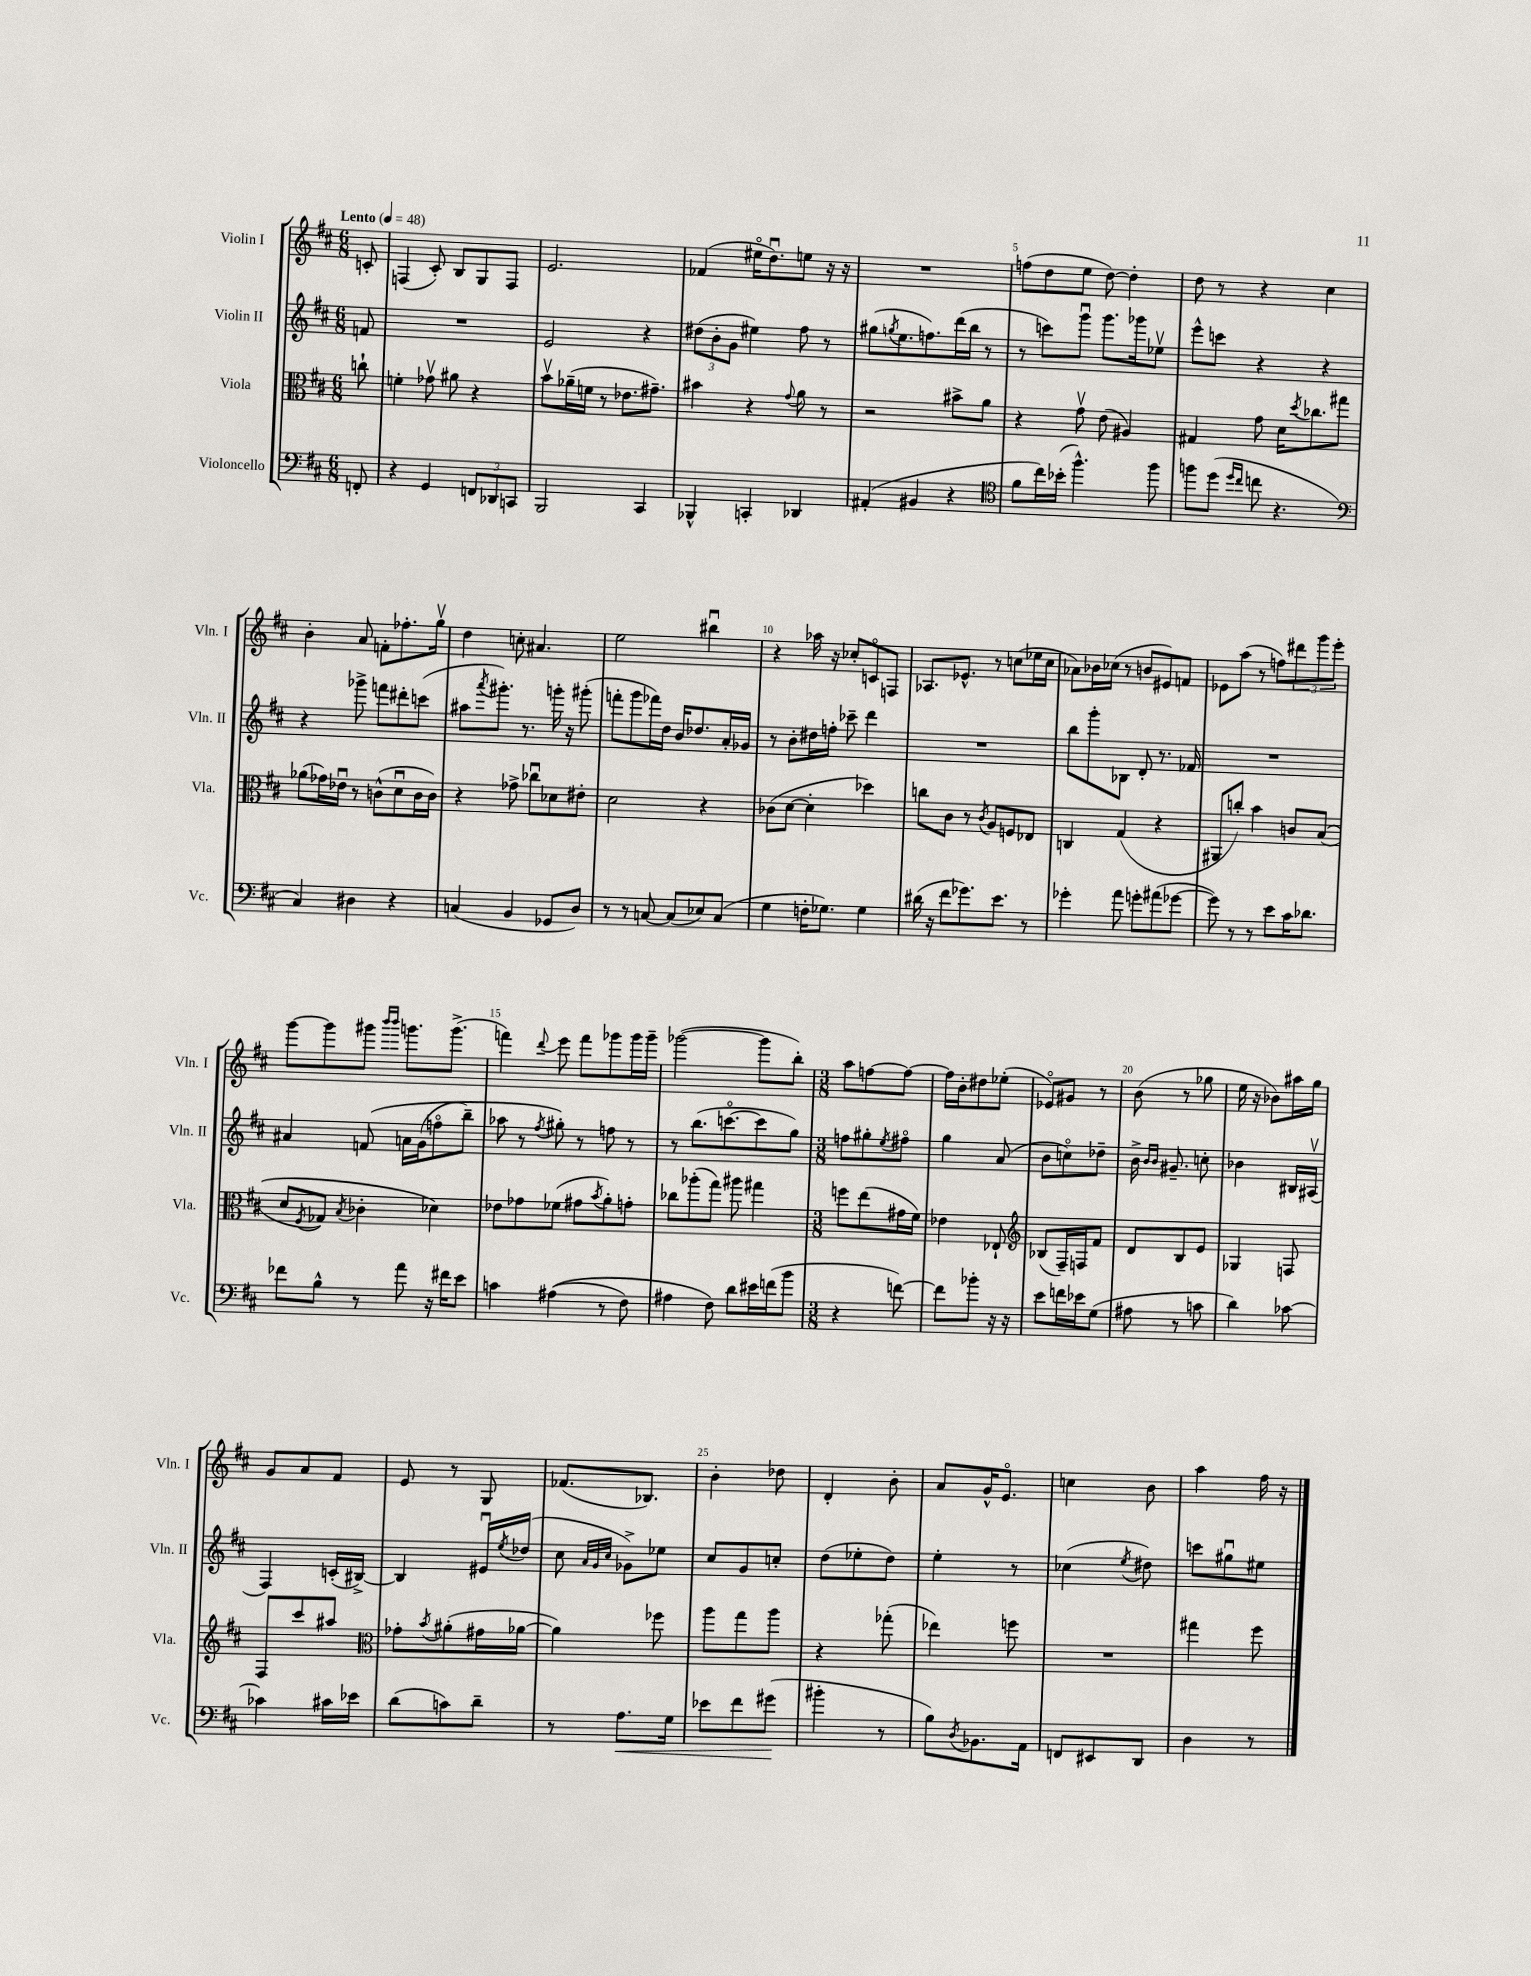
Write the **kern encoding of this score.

**kern	**dynam	**kern	**kern	**kern
*part4	*part4	*part3	*part2	*part1
*staff4	*staff4	*staff3	*staff2	*staff1
*I"Violoncello	*	*I"Viola	*I"Violin II	*I"Violin I
*I'Vc.	*	*I'Vla.	*I'Vln. II	*I'Vln. I
*clefF4	*	*clefC3	*clefG2	*clefG2
*k[f#c#]	*	*k[f#c#]	*k[f#c#]	*k[f#c#]
*M6/8	*	*M6/8	*M6/8	*M6/8
*MM48	*	*MM48	*MM48	*MM48
=	=	=	=	=
!	!	!	!	!LO:TX:a:B:t=Lento
8FFn'/	.	8ccn`\	8fn/	8cn'/
=1	=1	=1	=1	=1
4r	.	4fn'\	2.r	(4Fn/
4GG/	.	8g-Xv\	.	8c#'/)
.	.	8a#X\	.	8B/L
12FFn/L	.	4r	.	8G/
12DD-X/	.	.	.	.
.	.	.	.	8F/J
12CCn/J	.	.	.	.
=2	=2	=2	=2	=2
2BBB/	.	8bv\L	2e/	2.e/
.	.	(16a-X~\L	.	.
.	.	16fn\JJ	.	.
.	.	8r	.	.
.	.	8.e-X\L	.	.
4CC#/	.	.	4r	.
.	.	8.g#X~\J)	.	.
=3	=3	=3	=3	=3
4BBB-X^^/	.	4b#X\	(12dd#X\L	(4f-X/
.	.	.	12b'\	.
.	.	.	12g\J	.
4CCn'/	.	4r	4ee#X\)	16ee#X\KL
.	.	.	.	8.ddu\)
.	.	8qqg/	.	.
4DD-X/	.	8a\	8ff#\	8een\J
.	.	8r	8r	16r
.	.	.	.	16r
=4	=4	=4	=4	=4
(4AA#X'/	.	2r	(8gg#X\L	2.r
.	.	.	8qggn/	.
.	.	.	8.ee\	.
4BB#X/	.	.	.	.
.	.	.	8.ffn\)	.
4r	.	8b#X^\L	(16ddd\L	.
.	.	.	16bb\JJ	.
.	.	8a\J	8r	.
=5	=5	=5	=5	=5
*clefC4	*	*	*	*
8f#\L	.	4r	8r	(8ffn\L
16cc#\L)	.	.	8cccn\L)	8dd\
(16b-X'\JJ	.	.	.	.
4.ff#^^\)	.	8gv\	8gggu\J	8ee\J
.	.	(8e\	8.ggg\L	[8dd\)
.	.	4A#X/)	.	4dd'\]
.	.	.	16ggg-X\k	.
8ff#\	.	.	8ee-Xv\J	.
=6	=6	=6	=6	=6
8ffn\L	.	4G#X/	8eee^^\L	8dd\
(8dd\J	.	.	8cccn\J	8r
16qqdd/LL	.	.	.	.
16qqcc#/JJ	.	.	.	.
8ccn\	.	8g\	4r	4r
4.r	.	16d\KL	.	.
.	.	8qdd/	.	.
.	.	8.cc-X\	.	.
.	.	.	4r	4cc#\
.	.	8gg#X\J	.	.
!!LO:LB:g=z
=7	=7	=7	=7	=7
*clefF4	*	*	*	*
4C#/)	.	(8a-X\L	4r	4b'\
.	.	16g-X\L)	.	.
.	.	16e-Xu\JJ	.	.
4D#X\	.	8r	8ggg-X^\	8a/
.	.	(8cn^^\L	8fffn\L	8fn'\L
4r	.	8du\	8ddd#X'\	8.ff-X'\
.	.	16c\L	(8cccn\J	.
.	.	16c\JJ)	.	16ggv\Jk
=8	=8	=8	=8	=8
(4Cn/	.	4r	8aa#X\L	4dd\
.	.	.	8qaaa/	.
.	.	.	8.ggg#X'\J)	.
4BB/	.	8g-X^\	.	8ccn'\
.	.	.	8.r	.
.	.	8cc-Xu\L	.	4.a#X/
8GG-X/L	.	8d-X\	16gggn'\	.
.	.	.	16r	.
8D/J)	.	8e#X'\J	(8ggg#X'\	.
=9	=9	=9	=9	=9
8r	.	2d\	8fffn'\L	2ee\
8r	.	.	8ggg\	.
[8Cn/	.	.	16fff-X\L)	.
.	.	.	16dd\JJ	.
(8C/L]	.	.	16b/KL	.
.	.	.	8.dd-X/	.
8E-X/)	.	4r	.	4bb#Xu\
(8C/J	.	.	16a'/L	.
.	.	.	16g-X/JJ	.
=10	=10	=10	=10	=10
4G\	.	(8c-X\L	8r	4r
.	.	[8d\J	8b'\L	.
16Fn'\KL	.	4d'\]	16dd#X\L	16aa-X\
8.G-X\J)	.	.	16ffn'\JJ	16r
.	.	.	8ccc-X~\	8cc-X'/L
4G-\	.	4dd-X\)	4ddd\	8cn/
.	.	.	.	8Fn/J
=11	=11	=11	=11	=11
(16d#X\	.	8ccn\L	2.r	8.A-X/L
16r	.	.	.	.
8f#\L	.	8c#\J	.	.
.	.	.	.	8.e-X^^/J
8.g-X\)	.	8r	.	.
.	.	8qc#/	.	.
.	.	8A/L	.	8r
8.e\J	.	.	.	.
.	.	8Fn/	.	(8ccn\L
8r	.	8E-X/J	.	16ee-X\L
.	.	.	.	16cc\JJ
=12	=12	=12	=12	=12
4g-X'\	.	4Cn/	8bb\L	8a-X\L)
.	.	.	8ggg'\	16b-X\L
.	.	.	.	(16cc-X\JJ
8a\	.	(4G/	8B-X\J	8r
8gn'\L	.	.	8d'/	8bn/L
(8a#X\	.	4r	8.r	8e#X/)
[8g-X\J	.	.	.	8fn/J
.	.	.	16f-X/	.
=13	=13	=13	=13	=13
8g-\])	.	8AA#X/L	2.r	8e-X\L
8r	.	8ccn'/J)	.	(8aa\J
8r	.	4b\	.	8r
8e\L	.	.	.	8ffn\L)
16c#\K	.	8cn/L	.	12ddd#X\
8.d-X\J	.	.	.	.
.	.	.	.	12ggg\
.	.	((8B/J	.	.
.	.	.	.	12eee'\J
!!LO:LB:g=z
=14	=14	=14	=14	=14
8f-X\L	.	8d/L	4a#X/	[8ggg\L
.	.	8qF#/	.	.
8B^^\J	.	8G-X/J)	.	8ggg\]
.	.	8qB/	.	.
8r	.	4c-X'\	(8fn/	8ggg#X\J
.	.	.	.	16qqbbb/LL
.	.	.	.	16qqbbb/JJ
8a\	.	.	16an\LL	8.gggn\L
.	.	.	(16g\J	.
16r	.	4d-X\)	8ffn\	.
16f#X\KL	.	.	.	(8.ggg^\J
8e\J	.	.	8bb~\J)	.
=15	=15	=15	=15	=15
4cn\	.	8e-X\L	8aa-X\	4fffn\)
.	.	8g-X\	8r	.
.	.	.	8qff#/	8qqddd/
((4A#X\	.	(8f-X\J	8gg#X'\)	8eee\
.	.	8g#X\L	8r	8fff\L
.	.	8qb/	.	.
8r	.	8a'\)	8ffn\	8ggg-X\
8F#\)	.	8gn'\J	8r	16ggg-\L
.	.	.	.	16ggg-~\JJ
=16	=16	=16	=16	=16
4A#X\	.	8cc-X\L	8r	([2ggg-X\
.	.	(8aa-X'\	(8.bb\L	.
8F#\)	.	8gg\J)	.	.
.	.	.	[8.cccn\	.
8d\L	.	8aa#X\	.	.
16e#X\L	.	4gg#X\	8ccc\]	8ggg-\L]
(16fn\J	.	.	.	.
8b\J	.	.	8gg\J)	8bb'\J)
=17	=17	=17	=17	=17
*M3/8	*	*M3/8	*M3/8	*M3/8
4r	.	8ffn\L	8ffn\L	8aa\L
.	.	(8ee\	8gg#X'\	[8ffn\
.	.	.	8qee/	.
[8fn\)	.	16g#X\L	8ff#X\J	8ff\J_
.	.	16f#\JJ)	.	.
=18	=18	=18	=18	=18
8f\L]	.	4e-X\	4gg\	16ff\LL]
.	.	.	.	16b'\J
8b-X'\J	.	.	.	8dd#X\
16r	.	8E-X`/	(8a/	(8ee-X'\J
16r	.	.	.	.
=19	=19	=19	=19	=19
*	*	*clefG2	*	*
8e\L	.	(8B-X/L	8b\L	8e-X/L)
16fn\L	.	16F#~/L)	8ccn\)	8g#X/J
16e-X\J	.	16Fn/J	.	.
(8G\J	.	8f#/J	8dd-X~\J	8r
=20	=20	=20	=20	=20
8A#X\	.	8d/L	16b^\	(8b\
.	.	.	16qqb/LL	.
.	.	.	16qqb/JJ	.
.	.	.	8.g#X~/	.
8r	.	8B/	.	8r
8cn\	.	8e/J	8ccn'\	8gg-X\
=21	=21	=21	=21	=21
4d\)	.	4G-X/	4b-X\	16ee\
.	.	.	.	16r
.	.	.	.	8b-X\L)
[8c-X\	.	8Fn/	16B#X/LL	16aa#X\L
.	.	.	(16A#Xv/JJ	16gg\JJ
!!LO:LB:g=z
=22	=22	=22	=22	=22
4c-X\]	.	8F#/L	4F#/)	8g/L
.	.	8ccc#/	.	8a/
16c#X\LL	.	8aa#X/J	(16cn'/LL	8f#/J
16e-X\JJ	.	.	[16B#X^/JJ)	.
=23	=23	=23	=23	=23
*	*	*clefC3	*	*
(8d\L	.	8g-X'\L	4B#/]	8e/
.	.	8qb/	.	.
8cn\)	.	(8a#X'\	.	8r
8d~\J	.	16g#X\L	16e#Xu/LL	8G/
.	.	.	8qee/	.
.	.	[16a-X\JJ	(16dd-X/JJ	.
=24	=24	=24	=24	=24
8r	.	4a-\])	8cc#\	(8.f-X/L
.	.	.	32qqa/LLL	.
.	.	.	32qqg/	.
.	.	.	32qqcc#/JJJ	.
!	!LO:HP:b	!	!	!
8.A\L	<	.	8g-X^\L)	.
.	.	.	.	8.B-X/J)
.	.	8ff-X\	8ee-X\J	.
16G\Jk	.	.	.	.
=25	=25	=25	=25	=25
8e-X\L	.	8aa\L	8cc#/L	4b'\
8f#\	.	8gg\	8g/	.
(8g#X\J	.	8aa\J	8ccn'/J	8dd-X\
.	[	.	.	.
=26	=26	=26	=26	=26
4b#X'\	.	4r	(8dd\L	4d'/
.	.	.	8ee-X'\	.
8r	.	(8gg-X'\	8dd\J)	8b'\
=27	=27	=27	=27	=27
8B\L)	.	4ee-X\)	4ee'\	8a/L
8qD/	.	.	.	.
8.BB-X\	.	.	.	16g^^/K
.	.	.	.	8.e/J
.	.	8ffn\	8r	.
16AA\Jk	.	.	.	.
=28	=28	=28	=28	=28
8FFn/L	.	4.r	(4cc-X\	4ccn\
8EE#X/	.	.	.	.
.	.	.	8qee/	.
8DD/J	.	.	8dd#X\)	8b\
=29	=29	=29	=29	=29
4D\	.	4gg#X\	8cccn\L	4aa\
.	.	.	8gg#Xu\	.
8r	.	8ff#\	8ee#X\J	16ff#\
.	.	.	.	16r
==	==	==	==	==
*-	*-	*-	*-	*-
